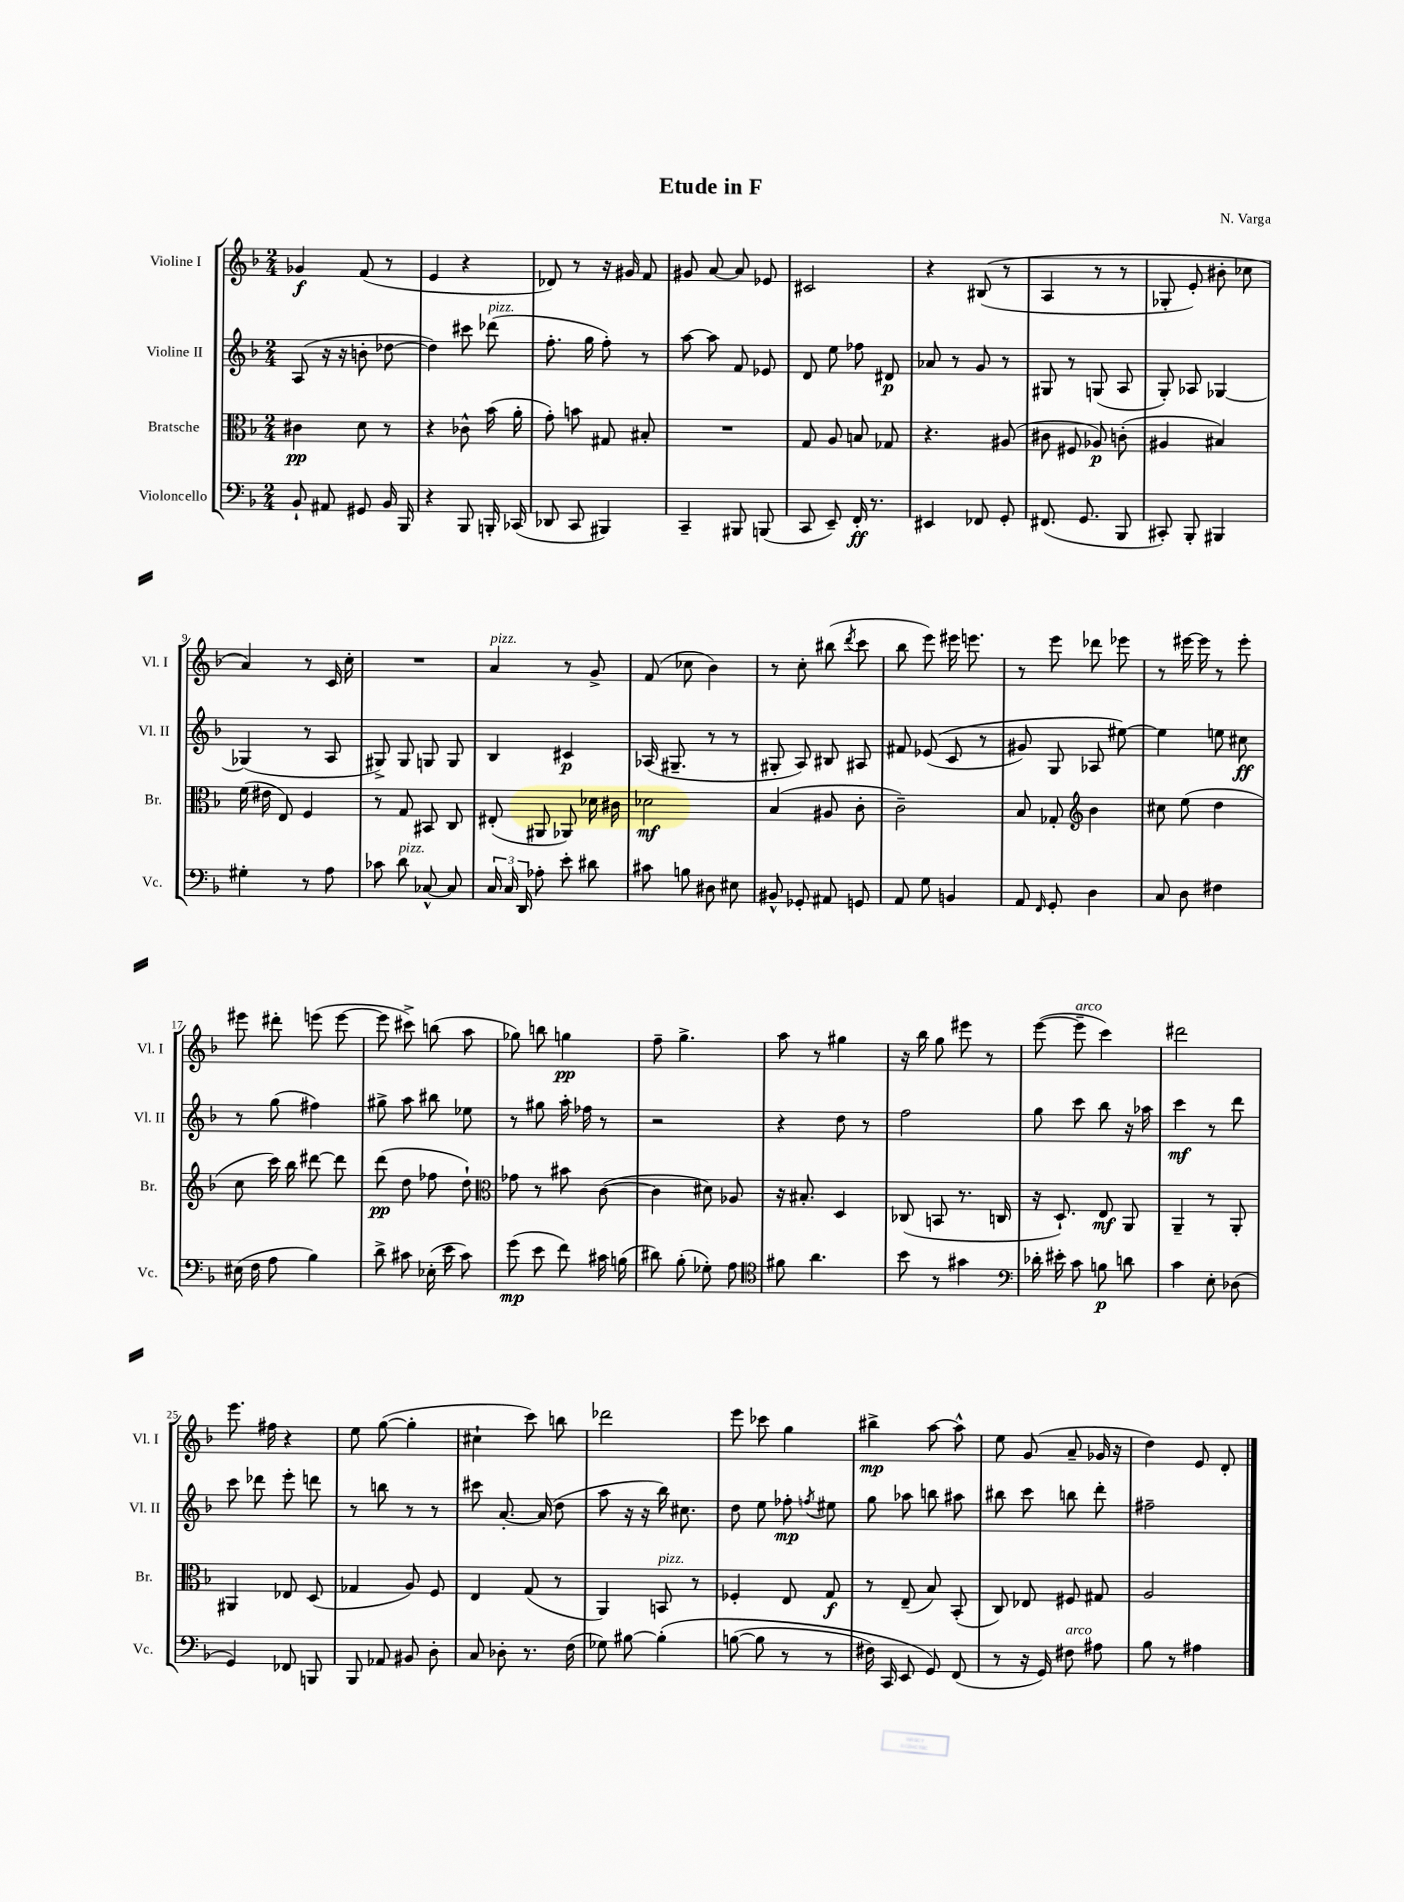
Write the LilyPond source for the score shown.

\header { title = "Etude in F" composer = "N. Varga" }
<<
\new StaffGroup <<
\new Staff = "s0" \with { instrumentName = "Violine I" shortInstrumentName = "Vl. I" } {
    \clef treble \key f \major \numericTimeSignature \time 2/4
    \autoBeamOff ges'4\f f'8( r8 |
    e'4 r4 |
    des'8) r8 r16 gis'16 f'8 |
    gis'8 a'8~ a'8 ees'8 |
    cis'2 |
    r4 bis8(\( r8 |
    a4 r8 r8 |
    ges8-. e'8-.) bis'8-. ces''8 |
    a'4\) r8 c'16 c''16-. |
    R2 |
    a'4^\markup { \italic "pizz." } r8 g'8-> |
    f'8( ces''8 bes'4) |
    r8 c''8-. bis''8( \acciaccatura { d'''8 } c'''8 |
    bes''8 e'''8) eis'''16 e'''8. |
    r8 e'''8 des'''8 ees'''8 |
    r8 eis'''16~ eis'''16 r8 eis'''8-. |
    eis'''8 dis'''8-. e'''8( e'''8~ |
    e'''8 cis'''8->) b''8( a''8 |
    ges''8) b''8 g''4\pp |
    f''8-- g''4.-> |
    a''8 r8 gis''4 |
    r16 bes''16 g''8 eis'''8 r8 |
    e'''8~( e'''8--^\markup { \italic "arco" } c'''4) |
    dis'''2 |
    e'''8. fis''16 r4 |
    e''8 g''8~( g''4-. |
    cis''4-! c'''8) b''8 |
    des'''2 |
    e'''8 ces'''8 g''4 |
    bis''4->\mp a''8~ a''8-^ |
    e''8 g'8( a'8-- ges'16 r16 |
    d''4) e'8 d'8-. \bar "|." |
}
\new Staff = "s1" \with { instrumentName = "Violine II" shortInstrumentName = "Vl. II" } {
    \clef treble \key f \major \numericTimeSignature \time 2/4
    \autoBeamOff a8( r16 r16 b'8-. des''8~ |
    des''4) cis'''8 des'''8^\markup { \italic "pizz." }( |
    f''8.-. g''16 f''8-.) r8 |
    a''8~ a''8 f'8 ees'8 |
    d'8 e''8 fes''8 dis'8\p |
    aes'8 r8 g'8 r8 |
    gis8 r8 g8( a8 |
    g8-.) aes8 ges4~ |
    ges4( r8 a8 |
    gis8->) gis8 g8 g8 |
    bes4 cis'4\p |
    aes16( gis8.-- r8 r8 |
    gis8-. a8) bis8 ais8 |
    fis'8 ees'8(\( c'8 r8 |
    gis'8) g8 aes8 eis''8~\) |
    eis''4 e''8 cis''8\ff |
    r8 g''8( fis''4) |
    gis''8-> a''8 bis''8 ees''8 |
    r8 gis''8 a''16-. fes''16 r8 |
    r2 |
    r4 d''8 r8 |
    f''2 |
    g''8 c'''8 bes''8 r16 aes''16 |
    c'''4\mf r8 d'''8 |
    c'''8 des'''8 e'''8-. d'''8 |
    r8 b''8 r8 r8 |
    cis'''8 a'8.~-. a'16( d''8 |
    a''8 r16 r16 bes''16) cis''8. |
    d''8 e''8 fes''8-.\mp \acciaccatura { f''8 } eis''8 |
    g''8 aes''8 b''8 ais''8 |
    bis''8 c'''8 b''8 d'''8-. |
    fis''2-- \bar "|." |
}
\new Staff = "s2" \with { instrumentName = "Bratsche" shortInstrumentName = "Br." } {
    \clef alto \key f \major \numericTimeSignature \time 2/4
    \autoBeamOff cis'4\pp d'8 r8 |
    r4 ces'8-^ bes'16( a'16-. |
    g'8-.) b'8 gis8 bis8-. |
    R2 |
    g8 a8 b8 ges8 |
    r4. ais8( |
    cis'8 fis8 aes8\p) c'8-.( |
    ais4 bis4) |
    f'16( eis'16 e8) f4 |
    r8 g8 bis,8 c8 |
    eis8-.( ais,8 aes,8) des'16 cis'16 |
    des'2\mf |
    bes4( ais8 c'8-. |
    c'2--) |
    bes8 ges8-. \clef treble bes'4 |
    cis''8 e''8( d''4 |
    c''8 c'''16) bes''16 dis'''8~ dis'''8 |
    d'''8\pp( d''8 fes''8 d''8-!) |
    \clef alto ges'8 r8 bis'8 c'8~( |
    c'4 dis'8) aes8 |
    r16 bis8.-. d4 |
    ces8( b,8 r8. c16 |
    r16 d8.-!) e8\mf a,8 |
    a,4-- r8 a,8-. |
    ais,4 ees8 d8( |
    ges4 a8) f8 |
    e4 g8( r8 |
    a,4) b,8^\markup { \italic "pizz." } r8 |
    fes4-. e8 g8\f |
    r8 e8--( bes8) bes,8-.( |
    c8) ees8 fis8 gis8 |
    a2 \bar "|." |
}
\new Staff = "s3" \with { instrumentName = "Violoncello" shortInstrumentName = "Vc." } {
    \clef bass \key f \major \numericTimeSignature \time 2/4
    \autoBeamOff bes,8-! ais,8 gis,8 bes,16 bes,,16 |
    r4 bes,,8 b,,16-. ces,16( |
    des,8 c,8 bis,,4) |
    c,4-- bis,,8 b,,8( |
    c,8 e,8--) f,16-.\ff r8. |
    eis,4 fes,8 g,8-. |
    fis,8.( g,8. bes,,8 |
    cis,8-.) bes,,8-. bis,,4 |
    gis4-. r8 a8 |
    ces'8 d'8^\markup { \italic "pizz." } ces8~-^ ces8 |
    \tuplet 3/2 { c16 c16 d,16 } aes8-. e'8-. dis'8 |
    cis'8 b8 dis8 eis8 |
    bis,8-^ ges,8-. ais,8 g,8 |
    a,8 g8 b,4 |
    a,8 \grace { f,16 } g,8-. d4 |
    c8 d8 fis4 |
    eis16( f16 a8 bes4) |
    d'8-> cis'8 ees16-.( e'16 cis'8) |
    g'8\mp( e'8 f'8) cis'16 b16( |
    dis'8) bes8-.( ges8-.) a8 |
    \clef tenor fis'8 a'4. |
    bes'8 r8 gis'4 |
    \clef bass des'16-. eis'16-. c'8 b8\p d'8 |
    c'4 e8-. des8( |
    g,4) fes,8 b,,8 |
    bes,,8 aes,8 bis,8 d8-. |
    c8 des8-. r8. f16( |
    ges8) bis8~ bis4-.\( |
    b8~( b8 r8 r8 |
    fis16) c,16 e,8 g,8\) f,8( |
    r8 r16 g,16) fis8^\markup { \italic "arco" } ais8 |
    bes8 r8 ais4 \bar "|." |
}
>>
>>
